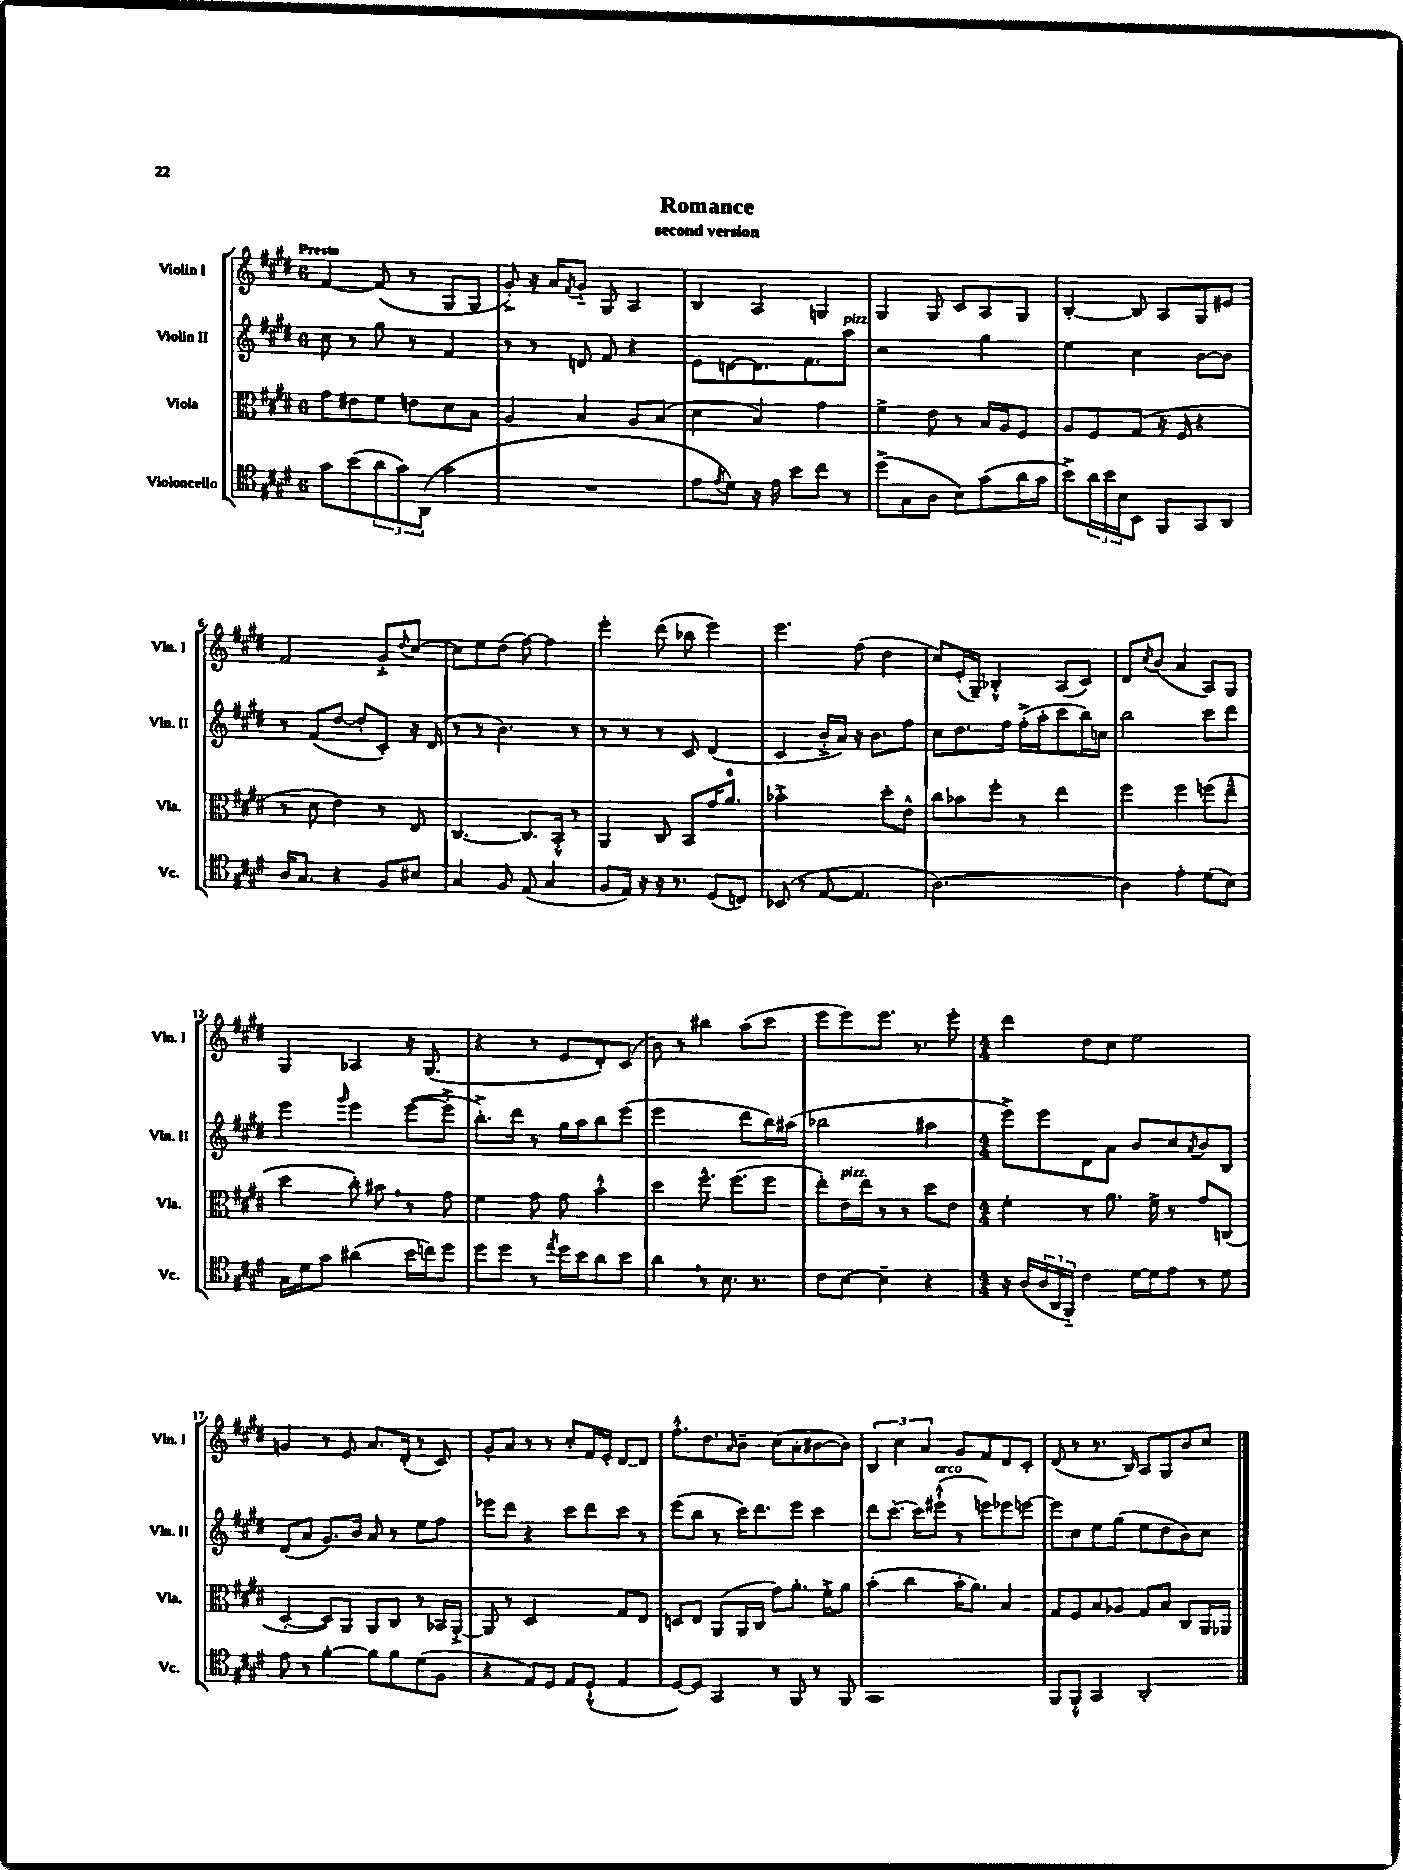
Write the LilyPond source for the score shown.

\header { title = "Romance" subtitle = "second version" }
<<
\new StaffGroup <<
\new Staff = "s0" \with { instrumentName = "Violin I" shortInstrumentName = "Vln. I" } {
    \clef treble \key e \major \once \override Staff.TimeSignature.style = #'single-digit \time 6/8 \tempo "Presto"
    fis'4~ fis'8( r8 gis8 gis8 |
    gis'8-.->) r16 a'16 \acciaccatura { fis'8 } gis'8-_ gis8 a4 |
    b4 a4 g4 |
    gis4 gis8 cis'8 a8 gis8 |
    b4~-. b8 a8 gis8 eis'8 |
    fis'2 gis'8-.-> \appoggiatura { dis''8 } cis''8~ |
    cis''8 e''8 dis''8( fis''8~) fis''4 |
    e'''4-. dis'''8( bes''8 e'''4) |
    e'''4. fis''8( dis''4 |
    cis''8) e'16-.( gis16--) bes4-.-^ a8( cis'8) |
    dis'8 \acciaccatura { cis''8 } b'8( a'4 a8) gis8 |
    gis4 aes4 r16 gis8.( |
    r4 r8 e'8 dis'8-.) cis'8( |
    b'8) r8 bis''4 a''8( cis'''8 |
    e'''8 e'''8) e'''8. r8. e'''8-. |
    \numericTimeSignature \time 4/4 dis'''4 dis''8 cis''8 e''2 |
    g'4 r8 e'8 a'8. dis'16-.( r8 cis'8) |
    gis'8-. a'8 r8 r8 cis''8-. fis'16 e'16-. dis'8~ dis'8 |
    fis''8.-.-^ dis''8. \grace { a'16 } b'8-- cis''8( a'8-. bis'8~ bis'8) |
    \tuplet 3/2 { b4 cis''4 a'4 } gis'8 fis'8 dis'8 cis'8-. |
    dis'8( r8 r8. b16) a8 gis8 b'8 cis''8 \bar "|." |
}
\new Staff = "s1" \with { instrumentName = "Violin II" shortInstrumentName = "Vln. II" } {
    \clef treble \key e \major \once \override Staff.TimeSignature.style = #'single-digit \time 6/8
    cis''8 r8 gis''8 r8 fis'4 |
    r8 r8 d'8 fis'8 r4 |
    e'8 d'8~ d'8. fis'8. a''8^\markup { \italic "pizz." } |
    r2 gis''4 |
    e''4 cis''4 b'8~ b'8 |
    r8 fis'8( dis''8~ dis''8-. cis'8-.) r16 dis'16( |
    r8 r8 b'4.) r8 |
    r8 r8 r8 cis'8 dis'4( |
    cis'4 b'16-.-> a'16) r16 b'8. fis''8 |
    cis''8 dis''8. fis''16 fis''16-.->( a''16-. cis'''8 b''16) c''16 |
    b''2 cis'''8 dis'''8 |
    e'''4 \grace { gis'''16 } e'''4 e'''8~( e'''8-.-> |
    b''8.-.->) dis'''16 r8 gis''16 a''16 b''8 e'''8( |
    e'''2 dis'''8 b''16) ais''16( |
    bes''2 ais''4 |
    \numericTimeSignature \time 4/4 e'''8->) e'''8 dis'8 a'8 b'8 cis''8 \acciaccatura { a'8 } b'8 b8 |
    dis'8( a'8 gis'8.) b'16 a'8 r8 e''8 fis''8 |
    ees'''8 dis'''8 r4 cis'''8 dis'''8 cis'''8 r8 |
    e'''8( b''8 r8 cis'''16) dis'''8. e'''8 cis'''4 |
    dis'''8 cis'''8.~-. cis'''16 eis'''8-!-^^\markup { \italic "arco" }( r8 e'''8) ees'''8 e'''8~ |
    e'''8 cis''8 e''8 gis''8( e''8 dis''8 b'8) cis''8 \bar "|." |
}
\new Staff = "s2" \with { instrumentName = "Viola" shortInstrumentName = "Vla." } {
    \clef alto \key e \major \once \override Staff.TimeSignature.style = #'single-digit \time 6/8
    gis'8 eis'8 fis'8 e'8 dis'8 b8 |
    a4 b4 a8 b8( |
    dis'4 b4) gis'4 |
    fis'4-> e'8 r8 b16 a16 fis8 |
    a8 fis8 gis8( r16 fis16 r4 |
    r8 dis'8 e'4) r8 e8 |
    cis4.~ cis8. b,16-.-^ r8 |
    a,4 cis8 b,8 gis'16 a'8.-0 |
    bes'2-.-> dis''8-. e'8-^ |
    cis''8 bes'8 fis''8-. r8 e''4 |
    fis''4 fis''4 f''8( e''8---^ |
    dis''4 cis''8-.) bis'8 \breathe r8 gis'8 |
    fis'4 gis'8 gis'8 b'4-.-^ |
    dis''4 fis''8.-^ fis''8.( fis''8 |
    e''8-.) e'16^\markup { \italic "pizz." } e''16 r8 r8 dis''8 e'8 |
    \numericTimeSignature \time 4/4 fis'4-. r8 a'8. fis'16-> r8 gis'8 c8( |
    dis4~-. dis8) a,8 a,8 cis8 r8 bes,16 a,16~-.-> |
    a,8 r8 dis2 gis8 e8 |
    d8 e8 a,8( a,16 cis16 gis'8) a'8.-. fis'16-.-> a'8 |
    b'4-.( cis''4 b'16-. a'8.) b4 |
    gis8 fis8 b8 aes8 gis8 b8 cis8 a,16 aes,16 \bar "|." |
}
\new Staff = "s3" \with { instrumentName = "Violoncello" shortInstrumentName = "Vc." } {
    \clef tenor \key e \major \once \override Staff.TimeSignature.style = #'single-digit \time 6/8
    gis'8 b'8( \tuplet 3/2 { a'8 gis'8) a,8( } gis'4 |
    R2. |
    e'8 \acciaccatura { e'8 } dis'8) r16 e'16 b'8 cis''8 r8 |
    dis''8->( gis8 a8 b8) gis'8( a'16 gis'16 |
    b'8->) \tuplet 3/2 { a'16 b'16 b16 } b,8 fis,8 gis,8 a,8 |
    a16 gis8. r4 fis8 bis8 |
    gis4 fis8 e8( gis4 |
    fis8 e16) r16 r16 r8. dis8( c8) |
    bes,8( r8 e8~ e4. |
    a2.~) |
    a4 e'4-. dis'8( b8) |
    gis16 dis'16 gis'8 ais'4( b'16 c''16) dis''8 |
    dis''8 dis''8 r8 \acciaccatura { e''8 } dis''16 b'16 a'8 b'8 |
    a'4 \breathe r8 b8. r8. |
    cis'8 b8~ b4-- r4 |
    \numericTimeSignature \time 4/4 r16 a16( \tuplet 3/2 { a16 a,16 fis,16-_) } cis'4 dis'16~ dis'16 e'8 r8 dis'8 |
    e'8 r8 fis'4~-. fis'8 fis'8 dis'8( fis8 |
    r4 e8) dis8 e8 dis8-!-^( e4 |
    dis8~) dis8 gis,4 r8 fis,8 r8 fis,8 |
    gis,1 |
    fis,8 fis,8-.-^ gis,4 a,2-. \bar "|." |
}
>>
>>
